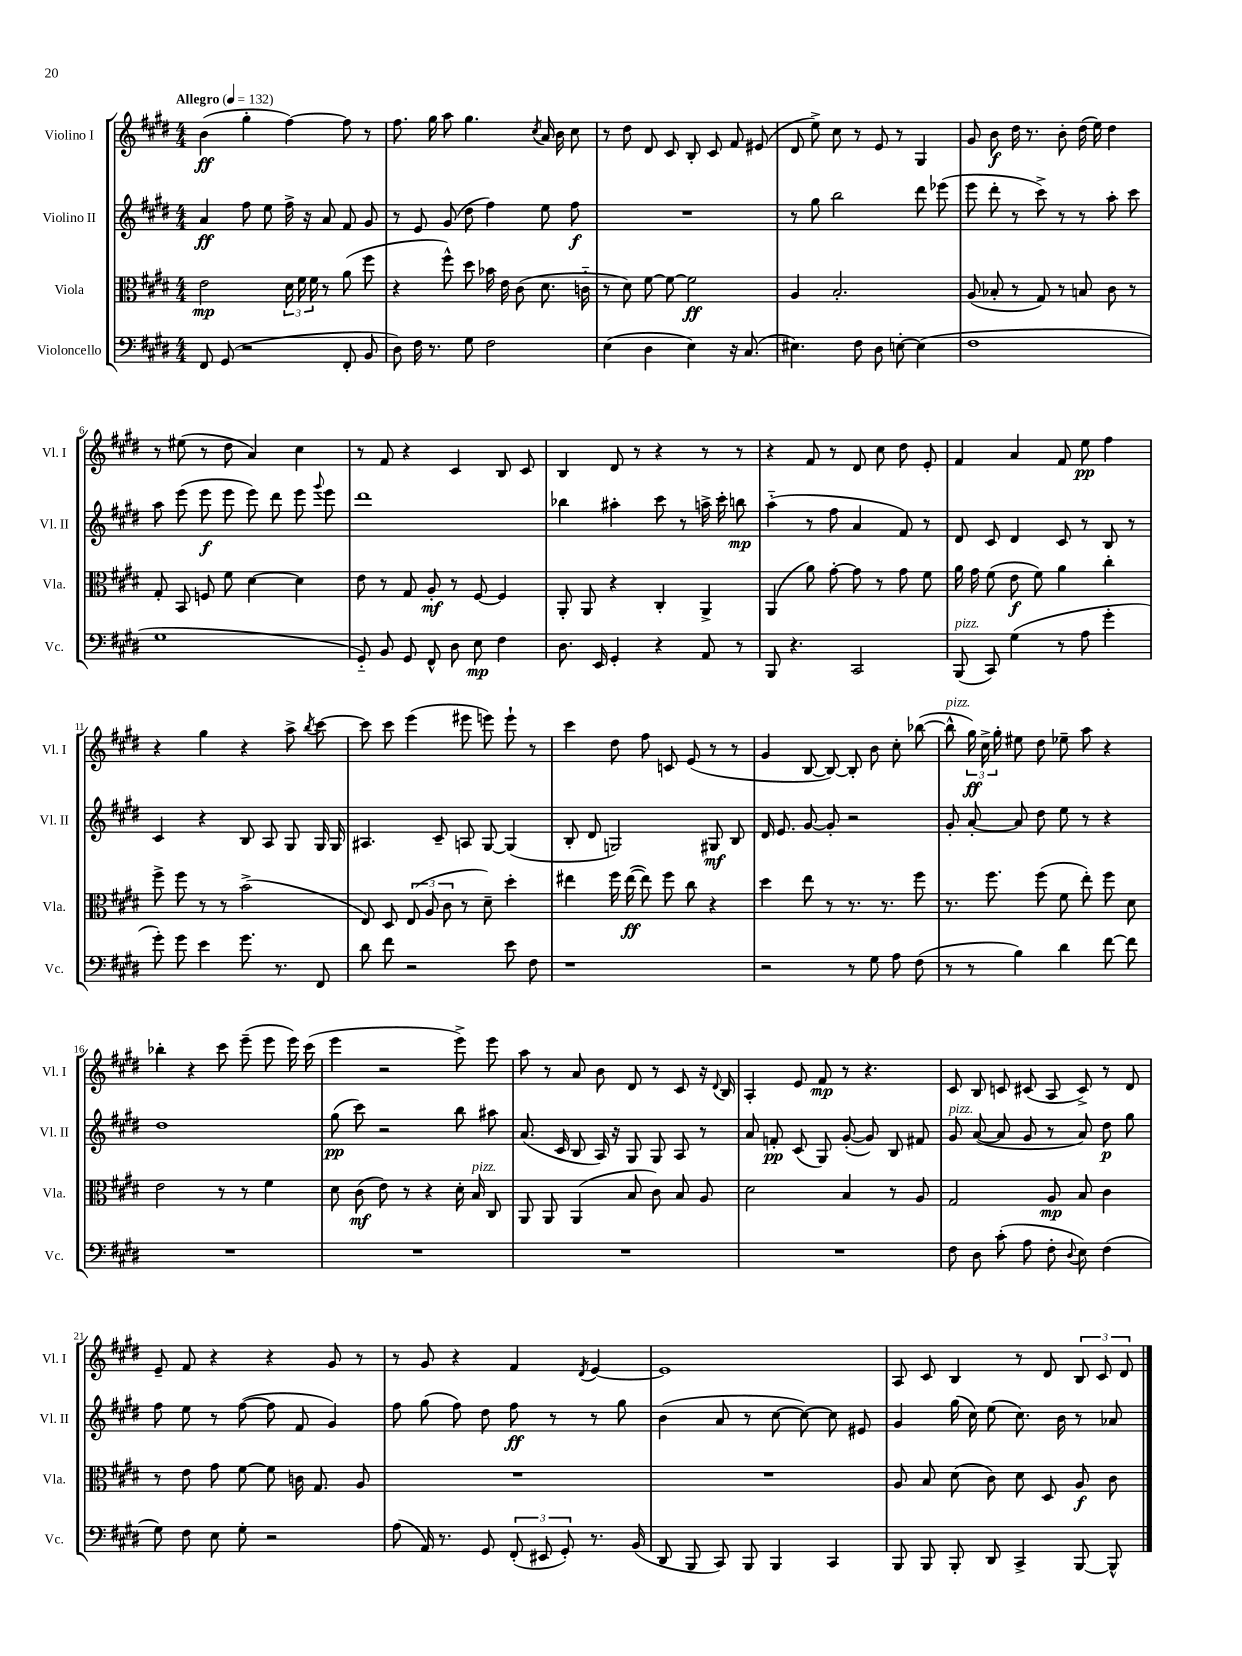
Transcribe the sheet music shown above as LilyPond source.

<<
\new StaffGroup <<
\new Staff = "s0" \with { instrumentName = "Violino I" shortInstrumentName = "Vl. I" } {
    \clef treble \key e \major \numericTimeSignature \time 4/4 \tempo "Allegro" 4 = 132
    \autoBeamOff b'4\ff( gis''4-. fis''4~) fis''8 r8 |
    fis''8. gis''16 a''8 gis''4. \acciaccatura { cis''8 } a'16 b'16 cis''8 |
    r8 dis''8 dis'8 cis'8 b8-. cis'8 fis'8 eis'8( |
    dis'8 e''8->) cis''8 r8 e'8 r8 gis4 |
    gis'8 b'8\f dis''16 r8. b'8-. dis''16( e''16) dis''4 |
    r8 eis''8( r8 dis''8 a'4) cis''4 |
    r8 fis'8 r4 cis'4 b8 cis'8 |
    b4 dis'8 r8 r4 r8 r8 |
    r4 fis'8 r8 dis'8 cis''8 dis''8 e'8-. |
    fis'4 a'4 fis'8 e''8\pp fis''4 |
    r4 gis''4 r4 a''8-> \acciaccatura { b''8 } cis'''8~ |
    cis'''8 cis'''8 e'''4( eis'''8 e'''8) e'''8-! r8 |
    cis'''4 dis''8 fis''8 c'8 e'8( r8 r8 |
    gis'4 b8~ b8~) b8-. b'8 cis''8-. bes''8~( |
    bes''8-^^\markup { \italic "pizz." } \tuplet 3/2 { gis''16\ff) cis''16-> gis''16-. } eis''8 dis''8 ees''8-- a''8 r4 |
    bes''4-. r4 cis'''8 e'''8--( e'''8 e'''16) cis'''16( |
    e'''4 r2 e'''8->) e'''8 |
    a''8 r8 a'8 b'8 dis'8 r8 cis'8 r16 \appoggiatura { dis'8 } b16 |
    a4-. e'8 fis'8\mp r8 r4. |
    cis'8 b8 c'8 cis'8( a8 cis'8->) r8 dis'8 |
    e'8-- fis'8 r4 r4 gis'8 r8 |
    r8 gis'8 r4 fis'4 \acciaccatura { dis'8 } e'4~ |
    e'1 |
    a8 cis'8 b4 r8 dis'8 \tuplet 3/2 { b8 cis'8 dis'8 } \bar "|." |
}
\new Staff = "s1" \with { instrumentName = "Violino II" shortInstrumentName = "Vl. II" } {
    \clef treble \key e \major \numericTimeSignature \time 4/4
    \autoBeamOff a'4\ff fis''8 e''8 fis''16-> r16 a'8 fis'8 gis'8 |
    r8 e'8 gis'8( dis''8 fis''4) e''8 fis''8\f |
    R1 |
    r8 gis''8 b''2 dis'''8 ees'''8( |
    e'''8 dis'''8-. r8 cis'''8->) r8 r8 a''8-. cis'''8 |
    a''8 e'''8( e'''8\f e'''8 e'''8) dis'''8 e'''8 \appoggiatura { gis'''8 } e'''8 |
    dis'''1 |
    bes''4 ais''4-. cis'''8 r8 a''16-> cis'''16-. b''8\mp |
    a''4-_( r8 fis''8 a'4 fis'8) r8 |
    dis'8 cis'8 dis'4 cis'8 r8 b8 r8 |
    cis'4 r4 b8 a8 gis8 gis16 gis16 |
    ais4. cis'8-- a8 gis8~ gis4( |
    b8-. dis'8 g2) gis8\mf b8 |
    dis'16 e'8. gis'8~ gis'8-. r2 |
    gis'8-. a'8~-. a'8 dis''8 e''8 r8 r4 |
    dis''1 |
    gis''8\pp( cis'''8) r2 b''8 ais''8 |
    a'8.( cis'16 b8 a16) r16 gis8 gis8 a8 r8 |
    a'8 f'8-.\pp cis'8( gis8) gis'8~-.( gis'8) b8 fis'8 |
    gis'8^\markup { \italic "pizz." } a'8~( a'8 gis'8 r8 a'8) dis''8\p gis''8 |
    fis''8 e''8 r8 fis''8~( fis''8 fis'8 gis'4) |
    fis''8 gis''8( fis''8) dis''8 fis''8\ff r8 r8 gis''8 |
    b'4( a'8 r8 cis''8~ cis''8~) cis''8 eis'8 |
    gis'4 gis''16( cis''16) e''8( cis''8.) b'16 r8 aes'8 \bar "|." |
}
\new Staff = "s2" \with { instrumentName = "Viola" shortInstrumentName = "Vla." } {
    \clef alto \key e \major \numericTimeSignature \time 4/4
    \autoBeamOff e'2\mp \tuplet 3/2 { dis'16 fis'16 fis'16 } r8 a'8( fis''8 |
    r4 fis''8-^) dis''8 bes'16 e'16 cis'8( dis'8. c'16-_ |
    r8 dis'8) fis'8~ fis'8~ fis'2\ff |
    a4 b2.-. |
    a8( bes8-. r8 gis8) r8 b8 cis'8 r8 |
    gis8-. b,8 f8 fis'8 dis'4~ dis'4 |
    e'8 r8 gis8 a8-.\mf r8 fis8~ fis4 |
    a,8-. a,8 r4 cis4-. a,4-> |
    a,4( a'8) gis'8~-. gis'8 r8 gis'8 fis'8 |
    a'16 gis'16 fis'8( e'8\f fis'8) a'4 cis''4-. |
    fis''8-> fis''8 r8 r8 b'2->( |
    e8) dis8 \tuplet 3/2 { e8( a8 cis'8 } r8 dis'8--) dis''4-. |
    eis''4 fis''16 eis''16~\ff( eis''8) fis''8 cis''8 r4 |
    dis''4 e''8 r8 r8. r8. fis''8 |
    r8. fis''8. fis''8( fis'8 e''8-.) fis''8 dis'8 |
    e'2 r8 r8 fis'4 |
    dis'8 cis'8\mf( e'8) r8 r4 dis'16-. b16^\markup { \italic "pizz." } cis8 |
    a,8 a,8 a,4( b8 cis'8) b8 a8 |
    dis'2 b4 r8 a8 |
    gis2 a8\mp b8 cis'4 |
    r8 e'8 gis'8 fis'8~ fis'8 c'16 gis8. a8 |
    R1 |
    R1 |
    a8 b8 dis'8( cis'8) dis'8 dis8 a8\f cis'8 \bar "|." |
}
\new Staff = "s3" \with { instrumentName = "Violoncello" shortInstrumentName = "Vc." } {
    \clef bass \key e \major \numericTimeSignature \time 4/4
    \autoBeamOff fis,8 gis,8( r2 fis,8-. b,8 |
    dis8) fis16 r8. gis8 fis2 |
    e4( dis4 e4) r16 cis8.( |
    eis4.) fis8 dis8 e8~-. e4( |
    fis1 |
    gis1 |
    gis,8-_) b,8 gis,8 fis,8-^ dis8 e8\mp fis4 |
    dis8. e,16 gis,4-. r4 a,8 r8 |
    b,,8 r4. cis,2 |
    b,,8^\markup { \italic "pizz." }( cis,8) gis4( r8 a8 gis'4-. |
    gis'8-.) gis'8 e'4 gis'8. r8. fis,8 |
    dis'8 fis'8 r2 e'8 fis8 |
    r1 |
    r2 r8 gis8 a8 fis8( |
    r8 r8 b4) dis'4 fis'8~ fis'8 |
    R1 |
    R1 |
    R1 |
    R1 |
    fis8 dis8 cis'8-.( a8 fis8-. \appoggiatura { dis8 } e8) fis4( |
    gis8) fis8 e8 gis8-. r2 |
    a8( a,16) r8. gis,8 \tuplet 3/2 { fis,8-.( eis,8 gis,8-.) } r8. b,16( |
    dis,8 b,,8 cis,8) b,,8 b,,4 cis,4 |
    b,,8 b,,8 b,,8-. dis,8 cis,4-> b,,8~ b,,8-^ \bar "|." |
}
>>
>>
